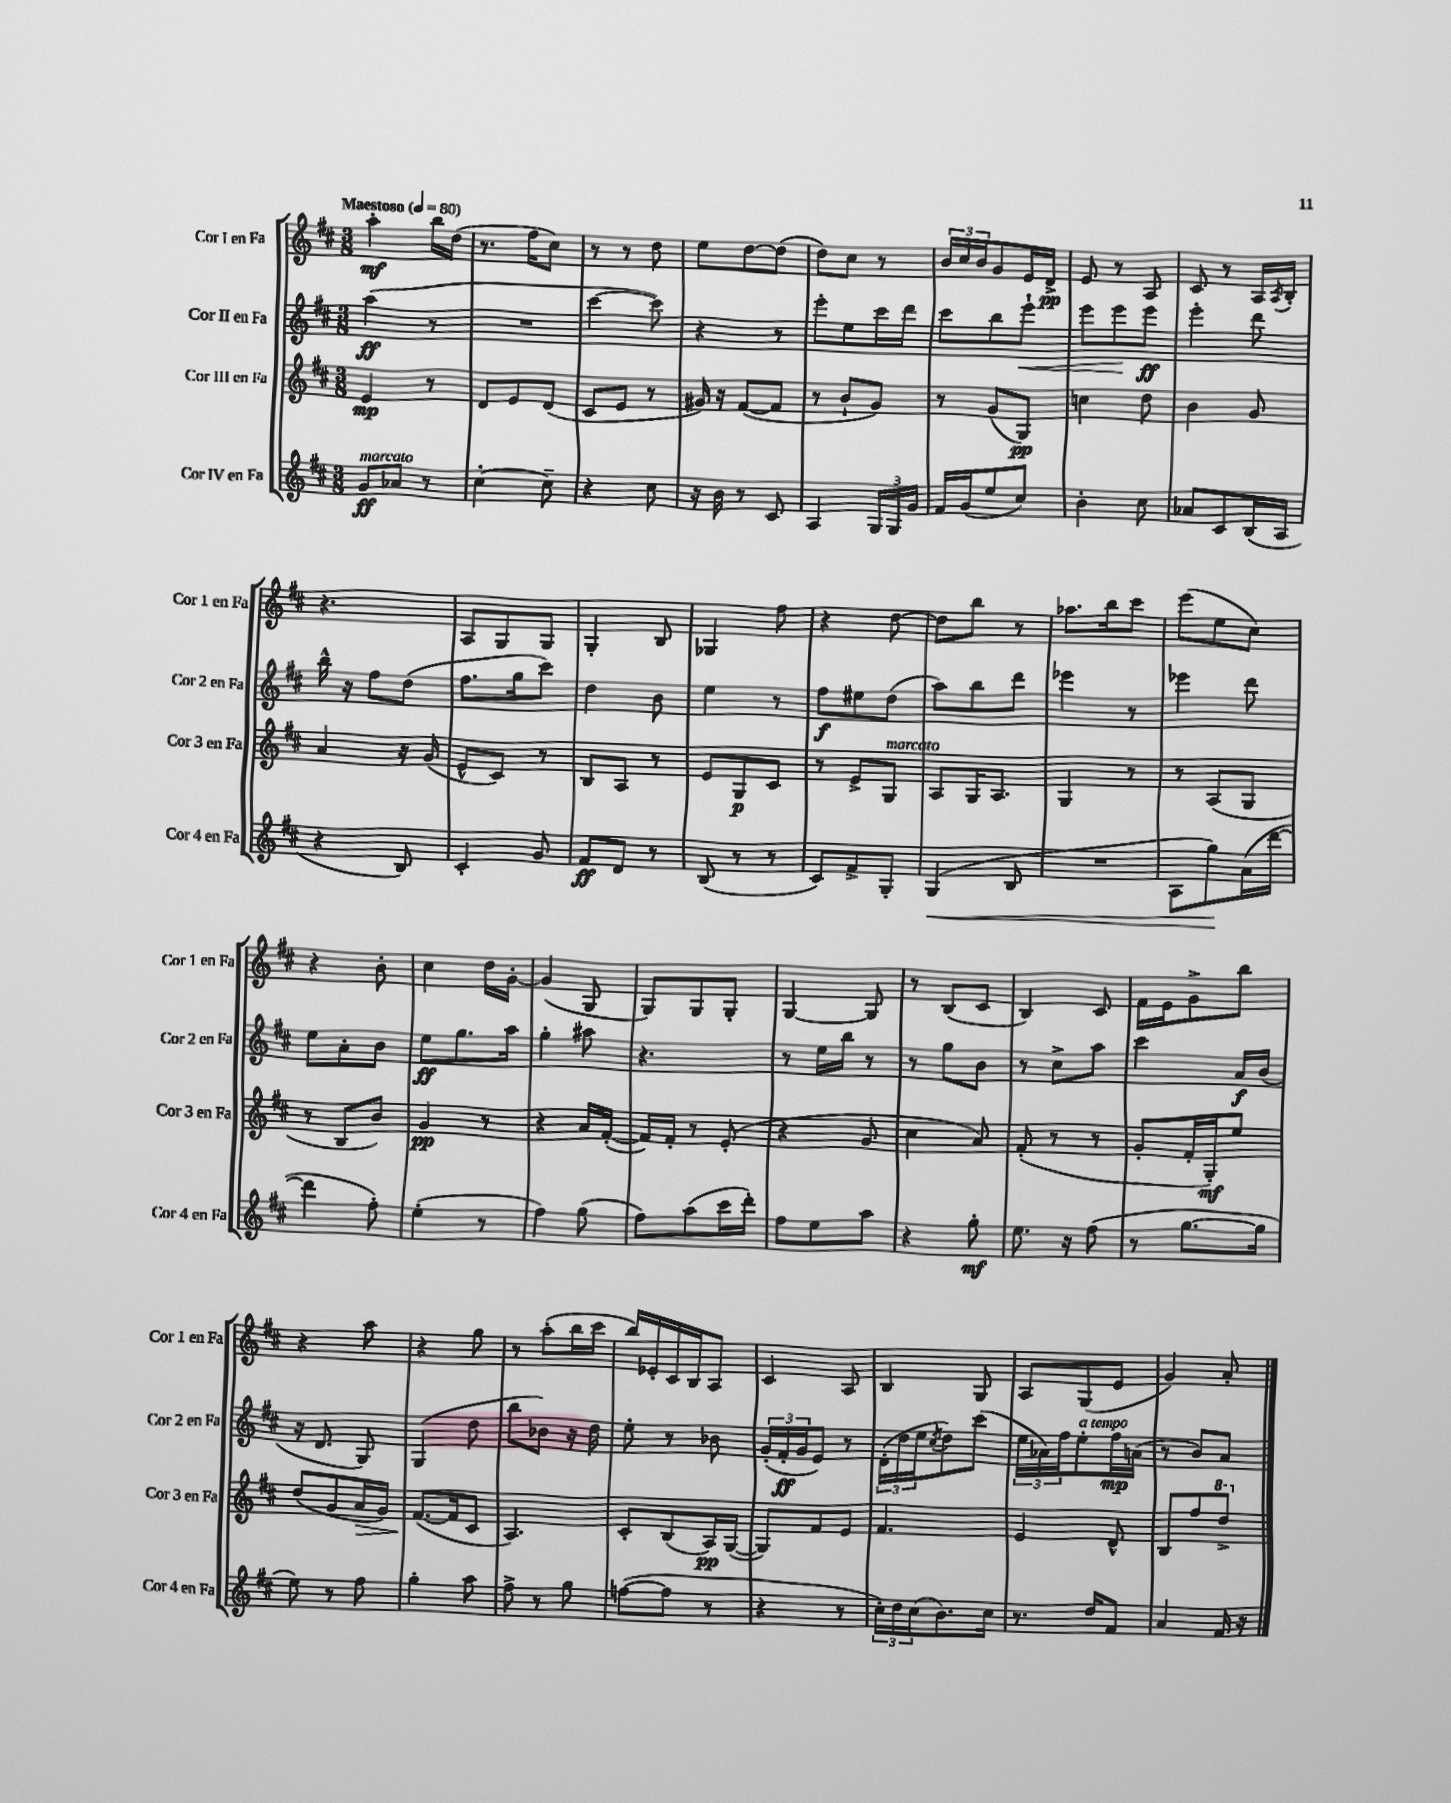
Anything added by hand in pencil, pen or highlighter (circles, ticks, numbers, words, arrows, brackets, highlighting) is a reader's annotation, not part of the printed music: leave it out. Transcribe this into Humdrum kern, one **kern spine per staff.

**kern	**dynam	**kern	**dynam	**kern	**dynam	**kern	**dynam
*part4	*part4	*part3	*part3	*part2	*part2	*part1	*part1
*staff4	*staff4	*staff3	*staff3	*staff2	*staff2	*staff1	*staff1
*I"Cor IV en Fa	*	*I"Cor III en Fa	*	*I"Cor II en Fa	*	*I"Cor I en Fa	*
*I'Cor 4 en Fa	*	*I'Cor 3 en Fa	*	*I'Cor 2 en Fa	*	*I'Cor 1 en Fa	*
*clefG2	*	*clefG2	*	*clefG2	*	*clefG2	*
*k[f#c#]	*	*k[f#c#]	*	*k[f#c#]	*	*k[f#c#]	*
*M3/8	*	*M3/8	*	*M3/8	*	*M3/8	*
*MM80	*	*MM80	*	*MM80	*	*MM80	*
=1	=1	=1	=1	=1	=1	=1	=1
!	!	!	!	!	!	!LO:TX:a:B:t=Maestoso	!
!LO:TX:a:i:t=marcato	!	!	!	!	!	!	!
8g/L	ff	4e/	mp	(4aa\	ff	4aa'\	mf
8a-X/J	.	.	.	.	.	.	.
8r	.	8r	.	8r	.	16bb\LL	.
.	.	.	.	.	.	(16dd\JJ	.
=2	=2	=2	=2	=2	=2	=2	=2
[4cc#'\	.	8d/L	.	4.r	.	8.r	.
.	.	8e/	.	.	.	.	.
.	.	.	.	.	.	16ff#\KL	.
8cc#~\]	.	(8d/J	.	.	.	8cc#\J)	.
=3	=3	=3	=3	=3	=3	=3	=3
4r	.	8c#/L	.	[4ccc#\	.	8r	.
.	.	8e/J	.	.	.	8r	.
8cc#\	.	8r	.	8ccc#\])	.	8dd\	.
=4	=4	=4	=4	=4	=4	=4	=4
16r	.	16g#X/)	.	4r	.	8ee\L	.
16b\	.	16r	.	.	.	.	.
8r	.	([8f#/L	.	.	.	[8dd\	.
8c#/	.	8f#/J]	.	8r	.	(8dd\J]	.
=5	=5	=5	=5	=5	=5	=5	=5
4A/	.	8r	.	8eee'\L	.	8dd\L)	.
.	.	8b`/L	.	8ee\	.	8cc#\J	.
24G/LL	.	8g/J)	.	16ccc#\L	.	8r	.
24G/	.	.	.	.	.	.	.
.	.	.	.	16ddd\JJ	.	.	.
24g/JJ	.	.	.	.	.	.	.
=6	=6	=6	=6	=6	=6	=6	=6
16f#/LL	.	8r	.	8ccc#\L	.	24b/LL	.
.	.	.	.	.	.	24cc#/	.
(16g/J	.	.	.	.	.	.	.
.	.	.	.	.	.	24b/J	.
8ee/	.	(8g/L	.	8bb\	.	8g/	.
!	!	!	!	!	!LO:HP:b	!	!
8cc#/J)	.	8G/J)	pp	8eee`\J	<	16e/L	.
.	.	.	.	.	.	16d^/JJ	pp
=7	=7	=7	=7	=7	=7	=7	=7
4b'\	.	4ccn\	.	8eee\L	.	8e/	.
.	.	.	.	8eee\	.	8r	.
8cc#\	.	8dd\	.	8eee\J	[ ff	8A/	.
=8	=8	=8	=8	=8	=8	=8	=8
8a-X/L	.	4b\	.	4eee'\	.	8c#/	.
8c#/	.	.	.	.	.	8r	.
(16B/L	.	8g/	.	8ddd\	.	16A/LL	.
.	.	.	.	.	.	8qA/	.
16A/JJ	.	.	.	.	.	16B'/JJ	.
!!LO:LB:g=z
=9	=9	=9	=9	=9	=9	=9	=9
4r	.	4a/	.	16bb^^\	.	4.r	.
.	.	.	.	16r	.	.	.
.	.	.	.	8ff#\L	.	.	.
8B/)	.	16r	.	(8dd\J	.	.	.
.	.	(16g/	.	.	.	.	.
=10	=10	=10	=10	=10	=10	=10	=10
4c#'/	.	8e^^/L	.	8.ff#\L	.	8A/L	.
.	.	8c#/J)	.	.	.	8G/	.
.	.	.	.	16gg\k	.	.	.
8g/	.	8r	.	8ccc#\J)	.	8G/J	.
=11	=11	=11	=11	=11	=11	=11	=11
8f#/L	ff	8B/L	.	4dd\	.	4G'/	.
8d/J	.	8A/J	.	.	.	.	.
8r	.	8r	.	8b\	.	8B/	.
=12	=12	=12	=12	=12	=12	=12	=12
(8B/	.	8e/L	.	4ee\	.	4G-X/	.
8r	.	8G/	p	.	.	.	.
8r	.	8c#/J	.	8r	.	8ff#\	.
=13	=13	=13	=13	=13	=13	=13	=13
8c#/L)	.	8r	.	8ff#\L	f	4r	.
8f#^/	.	8e^/L	.	8ee#X\	.	.	.
!	!	!LO:TX:a:i:t=marcato	!	!	!	!	!
8G'/J	.	8G/J	.	(8dd\J	.	[8dd\	.
=14	=14	=14	=14	=14	=14	=14	=14
!	!LO:HP:b	!	!	!	!	!	!
(4G/	<	8A/L	.	8aa\L)	.	8dd\L]	.
.	.	16G/K	.	8bb\	.	8bb\J	.
.	.	8.A/J	.	.	.	.	.
8B/	.	.	.	8ddd\J	.	8r	.
=15	=15	=15	=15	=15	=15	=15	=15
4.r	.	4G/	.	4eee-X\	.	8.aa-X\L	.
.	.	.	.	.	.	16bb\k	.
.	.	8r	.	8r	.	8ccc#\J	.
=16	=16	=16	=16	=16	=16	=16	=16
8A\L	.	8r	.	4eee-X\	.	(8eee\L	.
8gg\)	.	(8A/L	.	.	.	8ee\	.
(16a\L	[	8G/J	.	8ddd\	.	8cc#\J)	.
[16ddd\JJ	.	.	.	.	.	.	.
!!LO:LB:g=z
=17	=17	=17	=17	=17	=17	=17	=17
4ddd\]	.	8r	.	8ee\L	.	4r	.
.	.	8B/L	.	8a'\	.	.	.
8ff#'\)	.	8b/J)	.	8b\J	.	8b'\	.
=18	=18	=18	=18	=18	=18	=18	=18
(4ee'\	.	4g/	pp	8ee\L	ff	4cc#\	.
.	.	.	.	8.gg\	.	.	.
8r	.	8r	.	.	.	16dd\LL	.
.	.	.	.	16aa\Jk	.	[16g'\JJ	.
=19	=19	=19	=19	=19	=19	=19	=19
4ff#\)	.	4r	.	4gg'\	.	(4g/]	.
(8gg\	.	16a/LL	.	8aa#X\	.	8G/	.
.	.	([16f#'/JJ	.	.	.	.	.
=20	=20	=20	=20	=20	=20	=20	=20
8ff#\L)	.	16f#/LL])	.	4.r	.	8G/L)	.
.	.	16f#'/JJ	.	.	.	.	.
(8aa\	.	8r	.	.	.	8G/	.
16ccc#\L	.	(8e'/	.	.	.	8G'/J	.
16ddd'\JJ)	.	.	.	.	.	.	.
=21	=21	=21	=21	=21	=21	=21	=21
8ff#\L	.	4r	.	8r	.	[4G/	.
8ee\	.	.	.	16ee\LL	.	.	.
.	.	.	.	16bb\JJ	.	.	.
8aa\J	.	8g/	.	8r	.	8G/]	.
=22	=22	=22	=22	=22	=22	=22	=22
4r	.	4cc#\	.	8r	.	8r	.
.	.	.	.	8gg\L	.	(8B/L	.
8gg'\	mf	8a/)	.	8b\J	.	8c#/J	.
=23	=23	=23	=23	=23	=23	=23	=23
8.ee\	.	(8f#'/	.	8r	.	4B/)	.
.	.	8r	.	8cc#^\L	.	.	.
16r	.	.	.	.	.	.	.
(8ff#\	.	8r	.	8aa\J	.	8c#/	.
=24	=24	=24	=24	=24	=24	=24	=24
8r	.	8g'/L	.	4ccc#\	.	16f#\LL	.
.	.	.	.	.	.	16e\J	.
[8.gg\L	.	16f#'/L	.	.	.	8g^\	.
.	.	16G'/J)	mf	.	.	.	.
.	.	8ee/J	.	16a/LL	f	8bb\J	.
16gg\Jk]	.	.	.	(16b/JJ	.	.	.
!!LO:LB:g=z
=25	=25	=25	=25	=25	=25	=25	=25
8ee\)	.	(8dd/L	.	16r	.	4r	.
.	.	.	.	8.d/	.	.	.
8r	.	8g/	.	.	.	.	.
!	!	!	!LO:HP:b	!	!	!	!
8ff#\	.	16a/L	>	8G/)	.	8aa\	.
.	.	16g/JJ)	.	.	.	.	.
=26	=26	=26	=26	=26	=26	=26	=26
4gg'\	.	([8.f#/L	.	(4G/	.	4r	.
.	.	16f#/k]	]	.	.	.	.
8aa\	.	8c#/J	.	8dd\	.	8gg\	.
=27	=27	=27	=27	=27	=27	=27	=27
8ff#^\	.	4.A/)	.	8bb\L	.	8r	.
8r	.	.	.	8b-X\J)	.	(8aa'\L	.
8gg\	.	.	.	16r	.	16bb\L	.
.	.	.	.	16dd\	.	16ccc#\JJ	.
=28	=28	=28	=28	=28	=28	=28	=28
([8ffn\L	.	8c#'/L	.	8ee'\	.	16bb/LL)	.
.	.	.	.	.	.	16e-X'/	.
8ff\J]	.	(8B/	.	8r	.	16c#/	.
.	.	.	.	.	.	16B/J	.
8r	.	16A/L)	pp	8b-X\	.	8A/J	.
.	.	([16G/JJ	.	.	.	.	.
=29	=29	=29	=29	=29	=29	=29	=29
4r	.	8G/L])	.	(24g'/LL	.	4c#/	.
.	.	.	.	24f#'/	ff	.	.
.	.	.	.	24g/J	.	.	.
.	.	8f#/	.	8e/J)	.	.	.
8r	.	8e/J	.	8r	.	8A/	.
=30	=30	=30	=30	=30	=30	=30	=30
24cc#'\LL)	.	4.f#/	.	(24d'\LL	.	4B/	.
24dd\	.	.	.	24dd\	.	.	.
(24cc#\J	.	.	.	24ee\J	.	.	.
.	.	.	.	8qcc#/	.	.	.
8.b\)	.	.	.	8dd\)	.	.	.
.	.	.	.	(8ccc#\J	.	8G/	.
16cc#\Jk	.	.	.	.	.	.	.
=31	=31	=31	=31	=31	=31	=31	=31
8.r	.	4e/	.	24ee\LL	.	8A/L	.
.	.	.	.	24a-X\)	.	.	.
.	.	.	.	24ff#\J	.	.	.
!	!	!	!	!LO:TX:a:i:t=a tempo	!	!	!
.	.	.	.	8ee'\	.	(8G/	.
16dd/KL	.	.	.	.	.	.	.
8f#/J	.	8d^^/	.	16ff#\L	mp	8e/J	.
.	.	.	.	(16an\JJ	.	.	.
=32	=32	=32	=32	=32	=32	=32	=32
4a/	.	8B/L	.	8r	.	4g/)	.
.	.	8ff#/	.	8b/L)	.	.	.
*	*	*8va	*	*	*	*	*
16f#/	.	8ddd^/J	.	8a/J	.	8a'/	.
16r	.	.	.	.	.	.	.
*	*	*X8va	*	*	*	*	*
==	==	==	==	==	==	==	==
*-	*-	*-	*-	*-	*-	*-	*-
